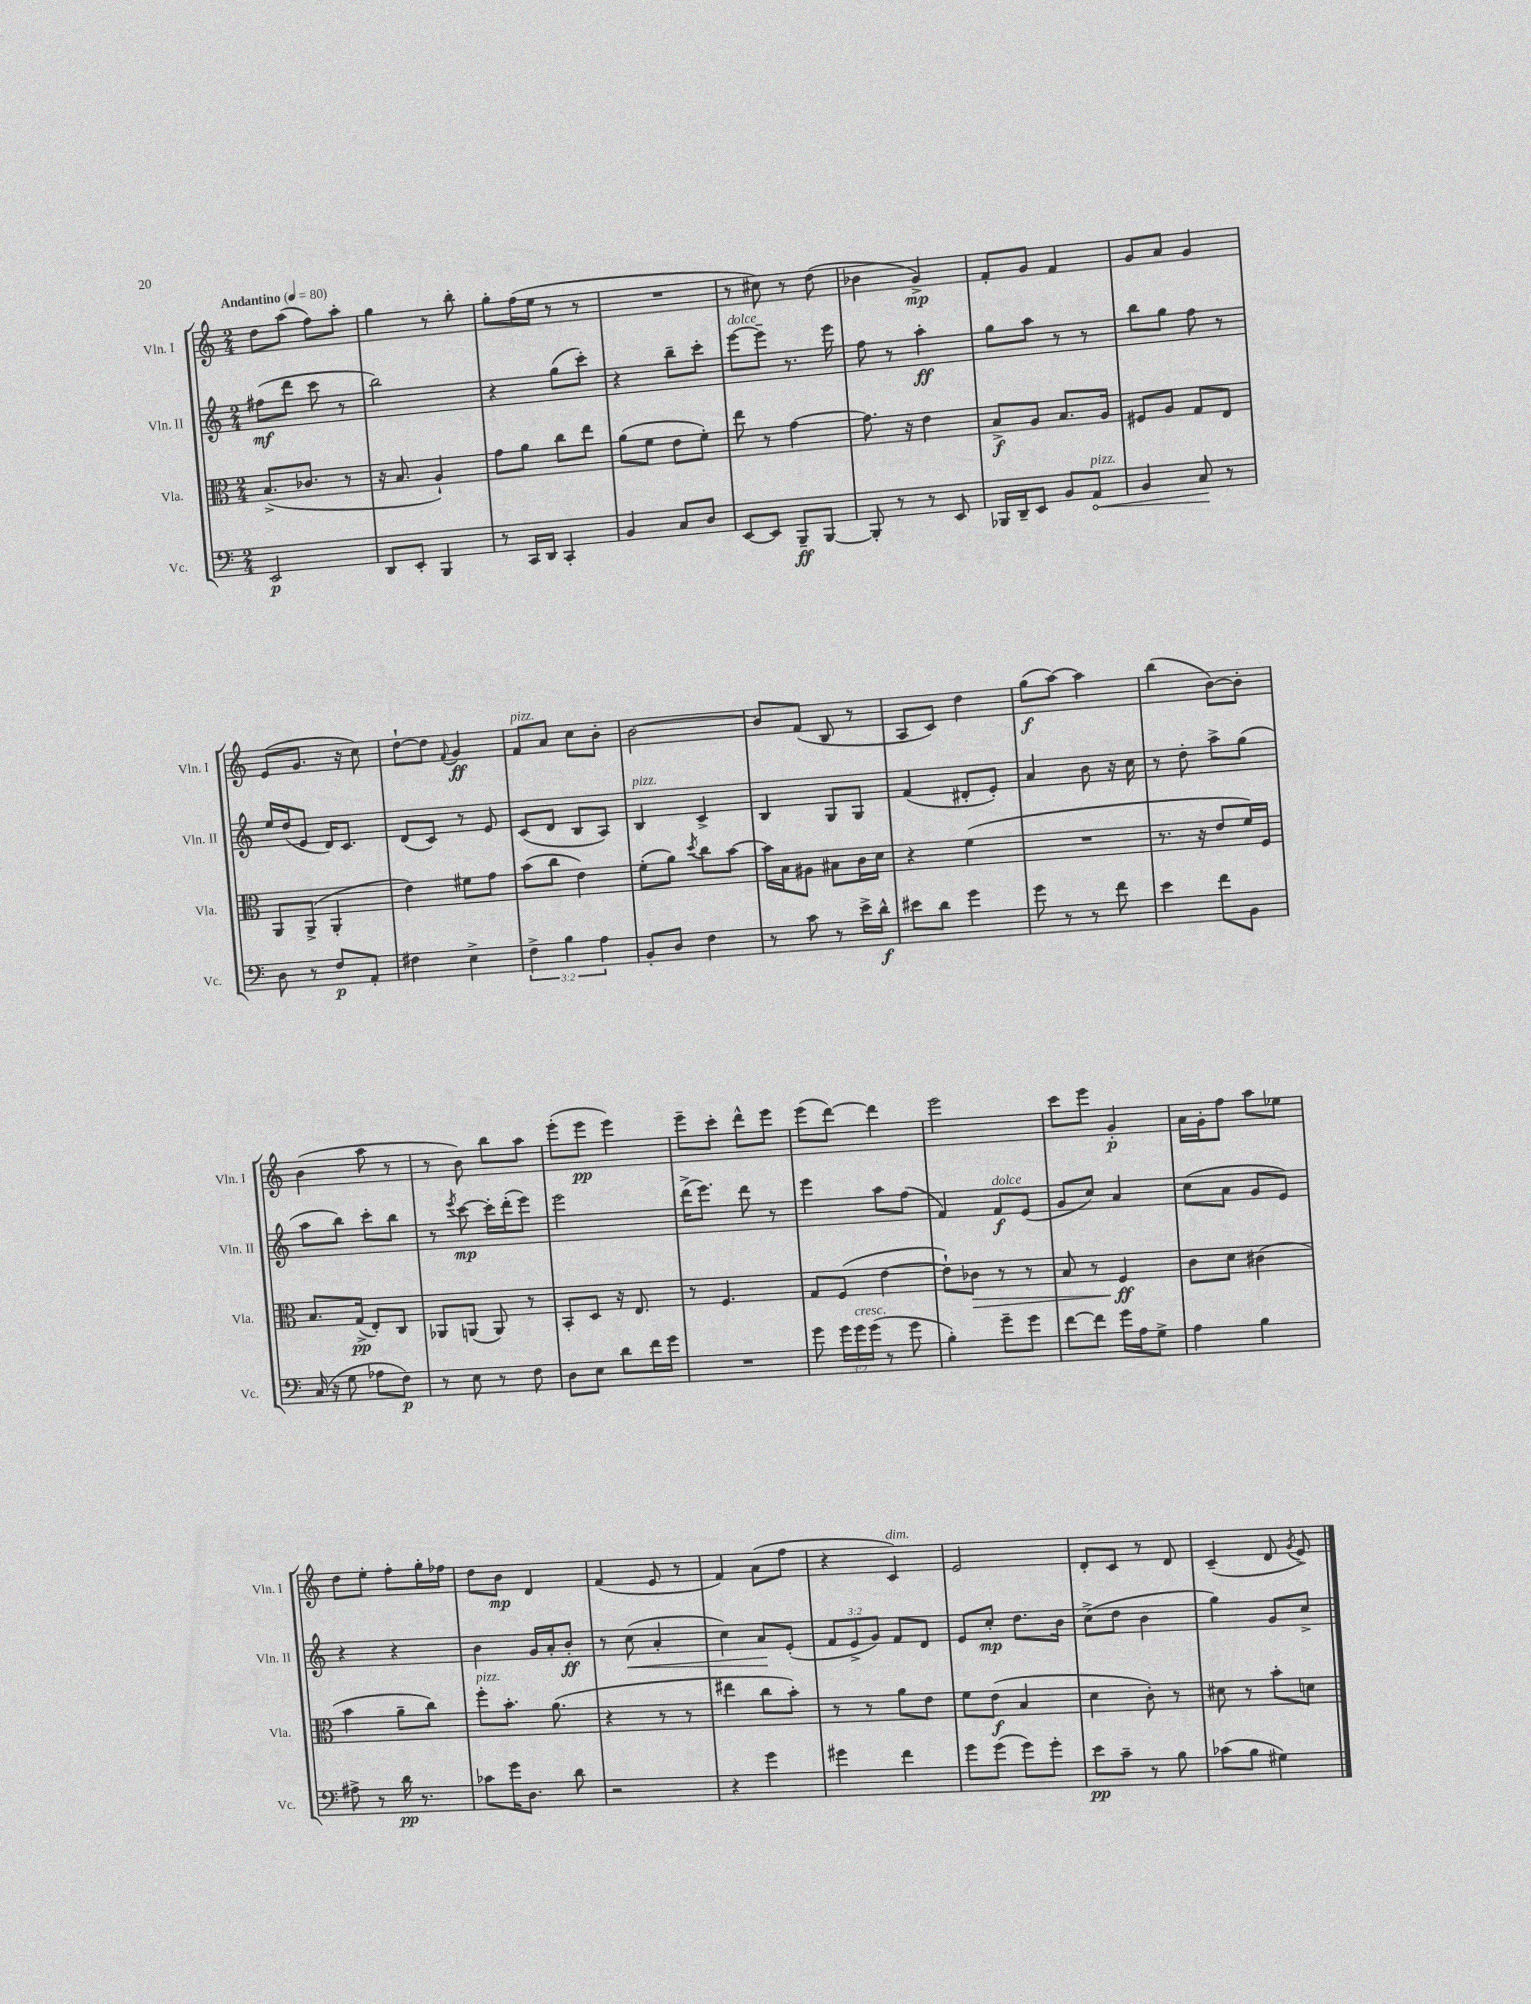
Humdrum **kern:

**kern	**dynam	**kern	**dynam	**kern	**dynam	**kern	**dynam
*part4	*part4	*part3	*part3	*part2	*part2	*part1	*part1
*staff4	*staff4	*staff3	*staff3	*staff2	*staff2	*staff1	*staff1
*I"Vc.	*	*I"Vla.	*	*I"Vln. II	*	*I"Vln. I	*
*I'Vc.	*	*I'Vla.	*	*I'Vln. II	*	*I'Vln. I	*
*clefF4	*	*clefC3	*	*clefG2	*	*clefG2	*
*k[]	*	*k[]	*	*k[]	*	*k[]	*
*M2/4	*	*M2/4	*	*M2/4	*	*M2/4	*
*MM80	*	*MM80	*	*MM80	*	*MM80	*
=1	=1	=1	=1	=1	=1	=1	=1
!	!	!	!	!	!	!LO:TX:a:B:t=Andantino	!
2EE/	p	(8.B^/L	.	(8ff#X\L	mf	8dd\L	.
.	.	.	.	8ddd\J	.	(8aa\J	.
.	.	8.c-X/J	.	.	.	.	.
.	.	.	.	8ccc\	.	8ff\L)	.
.	.	8r	.	8r	.	8aa'\J	.
=2	=2	=2	=2	=2	=2	=2	=2
8DD/L	.	16r	.	2bb\)	.	4gg\	.
.	.	8.B/	.	.	.	.	.
8EE'/J	.	.	.	.	.	.	.
4BBB/	.	4A`/)	.	.	.	8r	.
.	.	.	.	.	.	8bb'\	.
=3	=3	=3	=3	=3	=3	=3	=3
8r	.	8g\L	.	4r	.	8gg'\L	.
16CC/LL	.	8a\J	.	.	.	(16ff\L	.
16DD/JJ	.	.	.	.	.	16ee\JJ	.
4CC'/	.	8cc\L	.	(8gg\L	.	8r	.
.	.	8ee\J	.	8ccc'\J)	.	8r	.
=4	=4	=4	=4	=4	=4	=4	=4
4BB/	.	(8a\L	.	4r	.	2r	.
.	.	8f\J	.	.	.	.	.
8C/L	.	8e\L	.	8bb~\L	.	.	.
8D/J	.	8f'\J)	.	8ccc'\J	.	.	.
=5	=5	=5	=5	=5	=5	=5	=5
!	!	!	!	!LO:TX:a:i:t=dolce	!	!	!
[8EE/L	.	8ee\	.	[8eee\L	.	8r	.
8EE/J]	.	8r	.	8eee~\J]	.	8cc#X\)	.
8BBB~/L	ff	[4g\	.	8.r	.	8r	.
[8BBB/J	.	.	.	.	.	(8dd\	.
.	.	.	.	16eee\	.	.	.
=6	=6	=6	=6	=6	=6	=6	=6
8BBB'/]	.	8.g\]	.	8ff\	.	4b-X\	.
8r	.	.	.	8r	.	.	.
.	.	16r	.	.	.	.	.
8r	.	4e\	.	4aa'\	ff	4g^/)	mp
8EE/	.	.	.	.	.	.	.
=7	=7	=7	=7	=7	=7	=7	=7
16BBB-X/LL	.	8B^/L	f	8gg\L	.	8f'/L	.
16DD~/J	.	.	.	.	.	.	.
8EE/J	.	8A/J	.	8aa\J	.	8g/J	.
8BB/L	.	8.B/L	.	8r	.	4f/	.
!LO:TX:a:i:t=pizz.	!	!	!	!	!	!	!
!	!LO:HP:b	!	!	!	!	!	!
8AA/J	<	.	.	8r	.	.	.
.	.	16A/Jk	.	.	.	.	.
=8	=8	=8	=8	=8	=8	=8	=8
4BB/	.	8F#X/L	.	8bb\L	.	8g/L	.
.	.	8A/J	.	8gg\J	.	8a/J	.
8C/	.	8G/L	.	8ff\	.	4g/	.
8r	[	8E/J	.	8r	.	.	.
!!LO:LB:g=z
=9	=9	=9	=9	=9	=9	=9	=9
8D\	.	8AA/L	.	16ee/LL	.	(8e/L	.
.	.	.	.	(16dd/J	.	.	.
8r	.	(8AA^/J	.	8e/J	.	8.g/J	.
8F/L	p	4AA'/	.	16d/KL)	.	.	.
.	.	.	.	8.c/J	.	16r	.
8AA'/J	.	.	.	.	.	8cc\)	.
=10	=10	=10	=10	=10	=10	=10	=10
4F#X\	.	4e\)	.	(8d/L	.	[8dd`\L	.
.	.	.	.	8c/J)	.	8dd\J]	.
.	.	.	.	.	.	8qqf/	.
4E^\	.	8f#X\L	.	8r	.	4g/	ff
.	.	8g\J	.	8e/	.	.	.
=11	=11	=11	=11	=11	=11	=11	=11
!	!	!	!	!	!	!LO:TX:a:i:t=pizz.	!
6F^\	.	(8b\L	.	(8c/L	.	8f/L	.
.	.	8cc\J	.	8d/J	.	8a/J	.
6B\	.	.	.	.	.	.	.
.	.	4e\)	.	8B/L	.	8cc\L	.
6A\	.	.	.	.	.	.	.
.	.	.	.	8A/J)	.	8b'\J	.
=12	=12	=12	=12	=12	=12	=12	=12
!	!	!	!	!LO:TX:a:i:t=pizz.	!	!	!
8BB'/L	.	(8f'\L	.	4B/	.	[2b\	.
8D/J	.	8a\J)	.	.	.	.	.
.	.	8qdd/	.	.	.	.	.
4F\	.	8cc\L	.	4c^/	.	.	.
.	.	[8b\J	.	.	.	.	.
=13	=13	=13	=13	=13	=13	=13	=13
8r	.	16b\LL]	.	4B/	.	8b/L]	.
.	.	16B\J	.	.	.	.	.
8c\	.	8A#X\J	.	.	.	(8f/J	.
8r	.	8B#X\L	.	8G/L	.	8B/	.
16e^\LL	.	16c\L	.	8G/J	.	8r	.
16d^^\JJ	f	16d\JJ	.	.	.	.	.
=14	=14	=14	=14	=14	=14	=14	=14
8e#X\L	.	4r	.	(4f/	.	8A/L	.
8d\J	.	.	.	.	.	8c/J)	.
4g\	.	(4f\	.	8d#X'/L	.	4dd\	.
.	.	.	.	8e'/J)	.	.	.
=15	=15	=15	=15	=15	=15	=15	=15
8g\	.	2r	.	4a/	.	(8gg\L	f
8r	.	.	.	.	.	[8aa\J)	.
8r	.	.	.	8b\	.	4aa\]	.
8f\	.	.	.	16r	.	.	.
.	.	.	.	16cc\	.	.	.
=16	=16	=16	=16	=16	=16	=16	=16
4e\	.	8.r	.	8r	.	(4bb\	.
.	.	.	.	8dd'\	.	.	.
.	.	16r	.	.	.	.	.
8f\L	.	8e/L	.	8aa^\L	.	[8b\L)	.
8BB\J	.	16f/L)	.	(8gg\J	.	8b'\J]	.
.	.	16F/JJ	.	.	.	.	.
!!LO:LB:g=z
=17	=17	=17	=17	=17	=17	=17	=17
(16C/	.	8.B/L	.	8aa\L	.	(4b\	.
16r	.	.	.	.	.	.	.
8G\	.	.	.	8bb\J)	.	.	.
.	.	(16G^/Jk	pp	.	.	.	.
8A-X\L	.	8E'/L)	.	8ccc'\L	.	8aa\	.
8F\J)	p	8C/J	.	8bb\J	.	8r	.
=18	=18	=18	=18	=18	=18	=18	=18
8r	.	8AA-X/L	.	8r	.	8r	.
.	.	.	.	8qeee/	.	.	.
8E\	.	(8AAn/J	.	[8ccc\	mp	8b\)	.
8r	.	8AA/)	.	16ccc'\LL]	.	8bb\L	.
.	.	.	.	(16ddd'\J	.	.	.
8F\	.	8r	.	8eee\J)	.	8aa\J	.
=19	=19	=19	=19	=19	=19	=19	=19
8D\L	.	8BB'/L	.	2eee\	.	(8eee'\L	.
8E\J	.	8D/J	.	.	.	8eee\J	pp
8d\L	.	16r	.	.	.	4eee\)	.
.	.	8.E/	.	.	.	.	.
16f\L	.	.	.	.	.	.	.
16g\JJ	.	.	.	.	.	.	.
=20	=20	=20	=20	=20	=20	=20	=20
2r	.	8r	.	(16ddd^\KL	.	8eee~\L	.
.	.	.	.	8.eee\J)	.	.	.
.	.	4.F/	.	.	.	8ccc'\J	.
.	.	.	.	8ddd\	.	8ddd^^\L	.
.	.	.	.	8r	.	8eee\J	.
=21	=21	=21	=21	=21	=21	=21	=21
8g\	.	8G/L	.	4eee\	.	(8eee\L	.
24g\LL	.	(8F/J	.	.	.	[8ddd\J)	.
!LO:TX:a:i:t=cresc.	!	!	!	!	!	!	!
24g\	.	.	.	.	.	.	.
(24g\JJ	.	.	.	.	.	.	.
8r	.	[4e\	.	8aa\L	.	4ddd\]	.
8g\	.	.	.	(8ff\J	.	.	.
=22	=22	=22	=22	=22	=22	=22	=22
4B'\)	.	8e`\L])	.	4f/)	.	2eee\	.
!	!	!	!LO:HP:b	!	!	!	!
.	.	8c-X\J	>	.	.	.	.
!	!	!	!	!LO:TX:a:i:t=dolce	!	!	!
8g~\L	.	8r	.	8f/L	f	.	.
8g\J	.	8r	.	(8e/J	.	.	.
=23	=23	=23	=23	=23	=23	=23	=23
[8f\L	.	8B/	.	8g/L	.	8ccc\L	.
8f\J]	.	8r	.	8cc/J)	.	8eee\J	.
16g\LL	.	4F/	ff	4a/	.	4g'/	p
16A\J	.	.	.	.	.	.	.
8G^\J	.	.	.	.	.	.	.
.	.	.	]	.	.	.	.
=24	=24	=24	=24	=24	=24	=24	=24
4A\	.	8c\L	.	(8cc\L	.	16a\LL	.
.	.	.	.	.	.	16g'\J	.
.	.	8d\J	.	8a\J	.	8ff\J	.
4B\	.	(4c#X\	.	8g/L	.	8aa\L	.
.	.	.	.	8e/J)	.	8ee-X\J	.
!!LO:LB:g=z
=25	=25	=25	=25	=25	=25	=25	=25
8A#X^\	.	4b\	.	4r	.	8dd\L	.
8r	.	.	.	.	.	8ee'\J	.
16d\	pp	8a~\L	.	4r	.	8ff'\L	.
8.r	.	.	.	.	.	.	.
.	.	8cc\J)	.	.	.	16gg'\L	.
.	.	.	.	.	.	16ff-X\JJ	.
=26	=26	=26	=26	=26	=26	=26	=26
!	!	!LO:TX:a:i:t=pizz.	!	!	!	!	!
8c-X\L	.	8ff'\L	.	4b\	.	8dd\L	.
16g\K	.	8.b'\J	.	.	.	8b\J	mp
8.D\J	.	.	.	.	.	.	.
.	.	.	.	16g/LL	.	4d/	.
.	.	(8.a\	.	16a'/J	.	.	.
8d\	.	.	.	8b'/J	ff	.	.
=27	=27	=27	=27	=27	=27	=27	=27
2r	.	4r	.	8r	.	(4f/	.
!	!	!	!	!	!LO:HP:b	!	!
.	.	.	.	(8cc\	<	.	.
.	.	8r	.	4a'/	.	8e/	.
.	.	8r	.	.	.	8r	.
=28	=28	=28	=28	=28	=28	=28	=28
4r	.	4ee#X\	.	4cc\)	.	4f/)	.
4g\	.	8cc\L	.	8a/L	.	(8a\L	.
.	.	8b'\J)	.	(8e'/J	[	8ff\J	.
=29	=29	=29	=29	=29	=29	=29	=29
4g#X\	.	8r	.	12f/L	.	4r	.
.	.	.	.	12e^/	.	.	.
.	.	8r	.	.	.	.	.
.	.	.	.	12g/J)	.	.	.
!	!	!	!	!	!	!LO:TX:a:i:t=dim.	!
4f\	.	8a\L	.	8f/L	.	4c/)	.
.	.	8e\J	.	8d/J	.	.	.
=30	=30	=30	=30	=30	=30	=30	=30
8g\L	.	8f\L	.	8e/L	.	2e/	.
(8g\J	.	(8e\J	f	8cc'/J	mp	.	.
8g\L)	.	4B/	.	8.dd\L	.	.	.
8g'\J	.	.	.	.	.	.	.
.	.	.	.	16b\Jk	.	.	.
=31	=31	=31	=31	=31	=31	=31	=31
8e\L	pp	4d\	.	(8cc^\L	.	8d'/L	.
8c~\J	.	.	.	8dd\J	.	8c/J	.
8r	.	8c'\)	.	4b\	.	8r	.
8B\	.	8r	.	.	.	8d/	.
=32	=32	=32	=32	=32	=32	=32	=32
(8c-X\L	.	8d#X\	.	4gg\)	.	(4c~/	.
8B\J	.	8r	.	.	.	.	.
4G#X\)	.	8b'\L	.	8g/L	.	8d/	.
.	.	.	.	.	.	8qg/	.
.	.	8dn\J	.	8cc^/J	.	8e^/)	.
==	==	==	==	==	==	==	==
*-	*-	*-	*-	*-	*-	*-	*-
